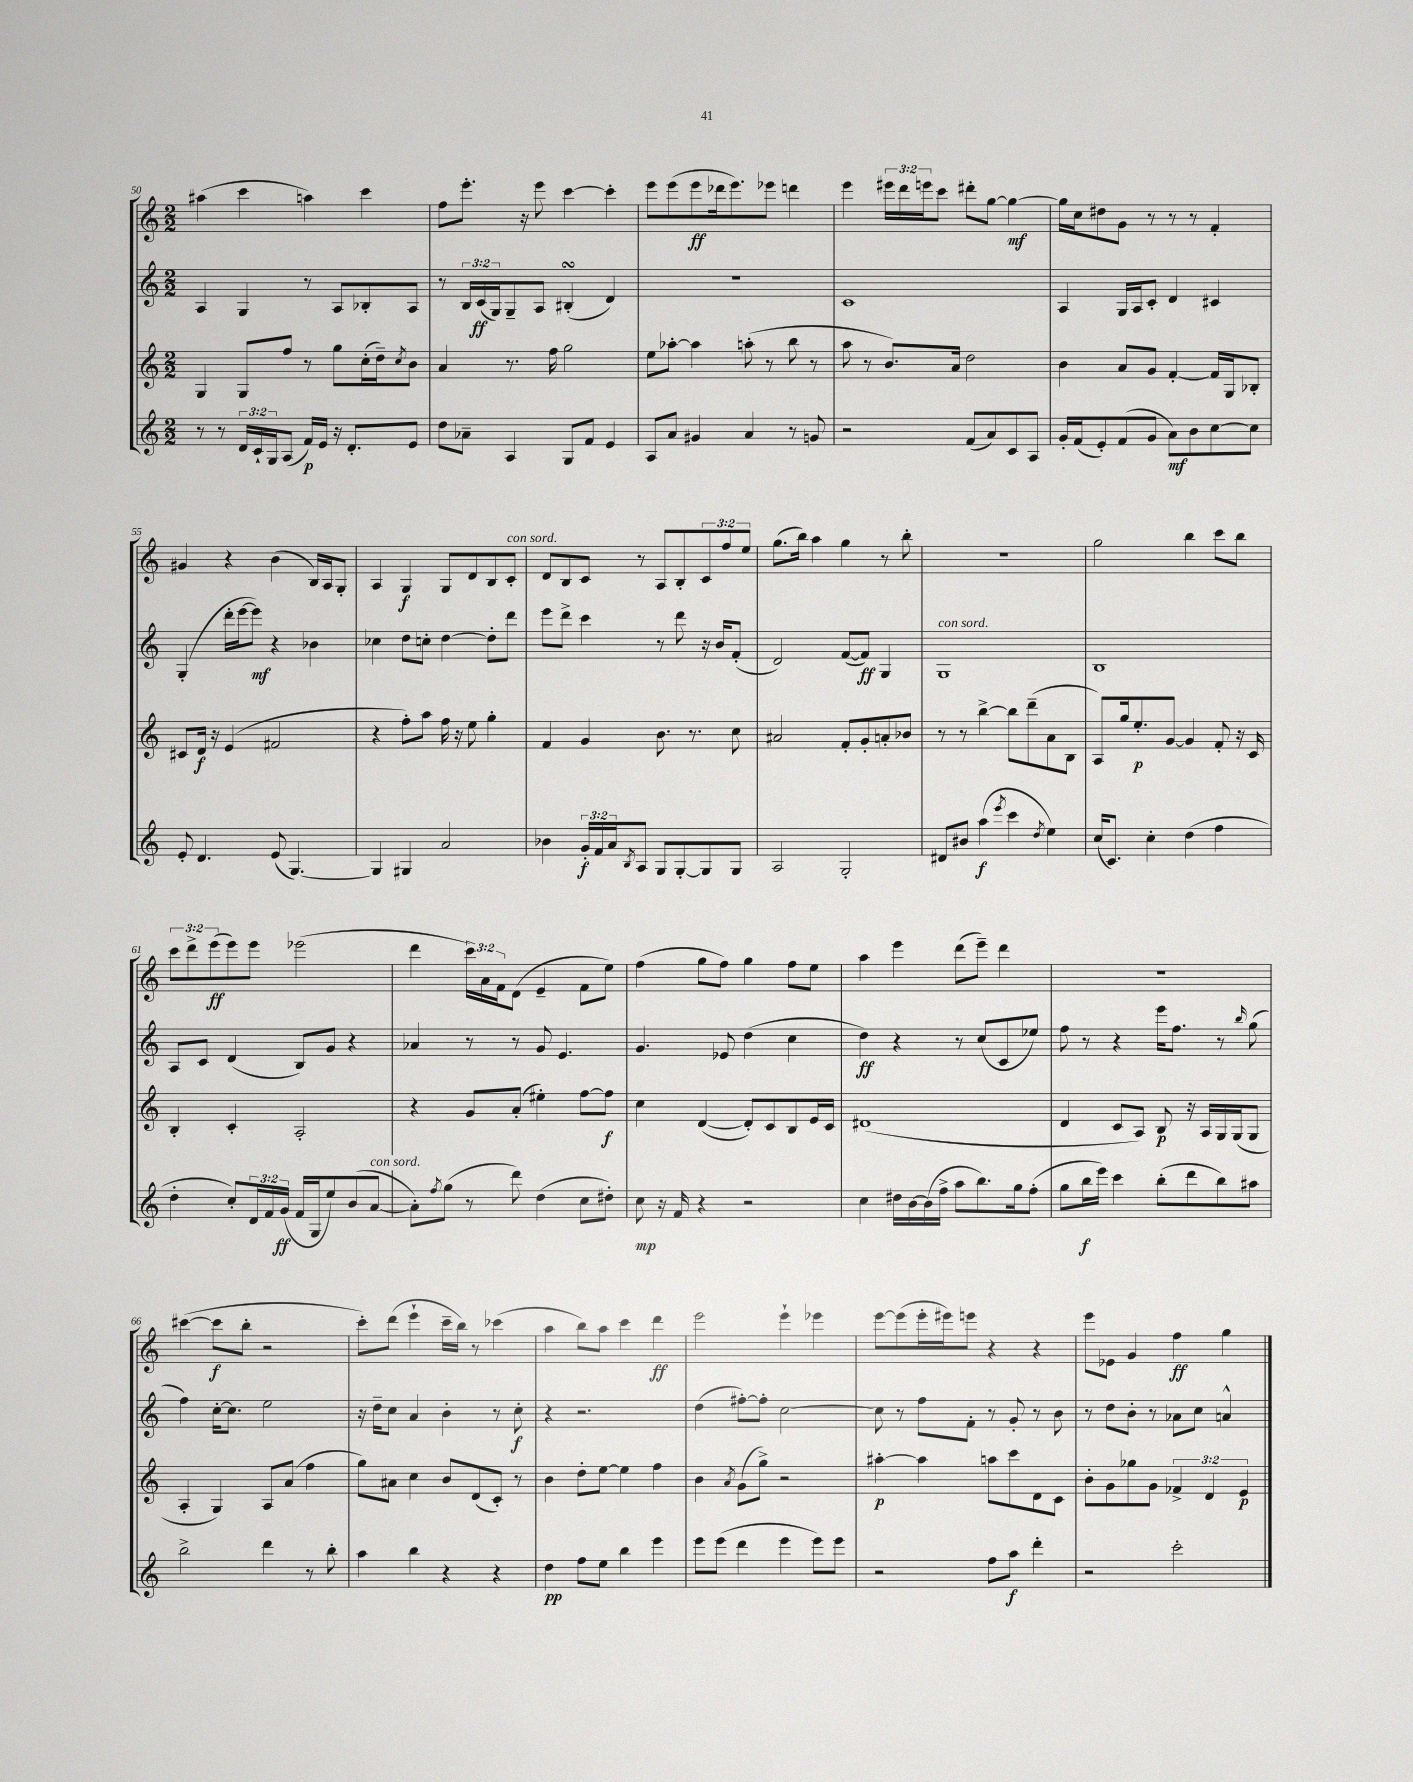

**kern	**dynam	**kern	**dynam	**kern	**dynam	**kern	**dynam
*part4	*part4	*part3	*part3	*part2	*part2	*part1	*part1
*staff4	*staff4	*staff3	*staff3	*staff2	*staff2	*staff1	*staff1
*clefG2	*	*clefG2	*	*clefG2	*	*clefG2	*
*k[]	*	*k[]	*	*k[]	*	*k[]	*
*M2/2	*	*M2/2	*	*M2/2	*	*M2/2	*
=50	=50	=50	=50	=50	=50	=50	=50
8r	.	4G/	.	4A/	.	(4aa#X\	.
8r	.	.	.	.	.	.	.
24d/LL	.	8G/L	.	4G/	.	4ccc\	.
24c`/	.	.	.	.	.	.	.
24G/J	.	.	.	.	.	.	.
(8A/J	.	8ff/J	.	.	.	.	.
16f/LL)	p	8r	.	8r	.	4aan\)	.
16e/JJ	.	.	.	.	.	.	.
16r	.	8gg\L	.	8A/L	.	.	.
8.d'/L	.	.	.	.	.	.	.
.	.	(16cc'\L	.	8B-X'/	.	4ccc\	.
.	.	16dd~\J)	.	.	.	.	.
.	.	8qcc/	.	.	.	.	.
8e/J	.	8b\J	.	8A/J	.	.	.
=51	=51	=51	=51	=51	=51	=51	=51
8dd\L	.	4a/	.	8r	.	8ff\L	.
8a-X~\J	.	.	.	24B/LL	.	8.eee'\J	.
.	.	.	.	(24c/	ff	.	.
.	.	.	.	24G/J)	.	.	.
4A/	.	8.r	.	8G~/	.	.	.
.	.	.	.	.	.	16r	.
.	.	.	.	8A/J	.	8eee\	.
.	.	16ff\	.	.	.	.	.
8G/L	.	2gg\	.	(4B#XsSsS'/	.	[4ccc\	.
8f/J	.	.	.	.	.	.	.
4e/	.	.	.	4d/)	.	4ccc'\]	.
=52	=52	=52	=52	=52	=52	=52	=52
8A/L	.	8ee\L	.	1r	.	8eee\L	.
8a/J	.	[8aa-X'\J	.	.	.	(8eee\	.
4g#X/	.	4aa-\]	.	.	.	8eee\	ff
.	.	.	.	.	.	16ddd-X\k	.
.	.	.	.	.	.	8.eee\)	.
4a/	.	(8aan'\	.	.	.	.	.
.	.	8r	.	.	.	8eee-X\J	.
8r	.	8bb\	.	.	.	4dddn\	.
8gn/	.	8r	.	.	.	.	.
=53	=53	=53	=53	=53	=53	=53	=53
2r	.	8aa\	.	1c	.	4eee\	.
.	.	8r	.	.	.	.	.
.	.	8.b/L)	.	.	.	24eee#X\LL	.
.	.	.	.	.	.	24ddd\	.
.	.	.	.	.	.	24eeen\J	.
.	.	.	.	.	.	8ccc\J	.
.	.	16a/Jk	.	.	.	.	.
(8f/L	.	2dd\	.	.	.	8ddd#X'\L	.
8a/)	.	.	.	.	.	[8gg\J	.
8c/	.	.	.	.	.	4gg\_	mf
8A/J	.	.	.	.	.	.	.
=54	=54	=54	=54	=54	=54	=54	=54
16g'/LL	.	4b\	.	4A/	.	16gg\LL]	.
(16f/J	.	.	.	.	.	16cc\J	.
8e'/)	.	.	.	.	.	8dd#X\	.
(8f/	.	8a/L	.	16G/LL	.	8g\J	.
.	.	.	.	16A/J	.	.	.
8g/J	.	8g/J	.	8c'/J	.	8r	.
8a\L)	mf	[4f'/	.	4d/	.	8r	.
8b\	.	.	.	.	.	8r	.
[8cc\	.	16f/LL]	.	4c#X/	.	4f'/	.
.	.	16G/J	.	.	.	.	.
8cc\J]	.	8B-X'/J	.	.	.	.	.
!!LO:LB:g=z
=55	=55	=55	=55	=55	=55	=55	=55
8e'/	.	8c#X/L	.	(4G'/	.	4g#X/	.
4.d/	.	16d/Jk	f	.	.	.	.
.	.	16r	.	.	.	.	.
.	.	(4e/	.	16ddd'\LL	.	4r	.
.	.	.	.	[16eee\J	.	.	.
.	.	.	.	8eee\J])	mf	.	.
(8e/	.	2f#X/	.	4r	.	(4b\	.
[4.G/)	.	.	.	.	.	.	.
.	.	.	.	4b-X\	.	16B/LL)	.
.	.	.	.	.	.	16A/J	.
.	.	.	.	.	.	8G'/J	.
=56	=56	=56	=56	=56	=56	=56	=56
4G/]	.	4r	.	4cc-X\	.	4A/	.
4G#X/	.	8ff'\L)	.	8dd\L	.	4G/	f
.	.	8aa\J	.	8ccn'\J	.	.	.
2a/	.	16ff\	.	[4dd\	.	8G/L	.
.	.	16r	.	.	.	.	.
.	.	8ee\	.	.	.	8d/	.
.	.	4gg'\	.	8dd'\L]	.	8B/	.
!	!	!	!	!	!	!LO:TX:a:i:t=con sord.	!
.	.	.	.	8ddd\J	.	8c'/J	.
=57	=57	=57	=57	=57	=57	=57	=57
4b-X\	.	4f/	.	8eee\L	.	8d/L	.
.	.	.	.	8ddd^\J	.	8B/	.
24g'/LL	f	4g/	.	4ccc\	.	8c/J	.
24f/	.	.	.	.	.	.	.
24a/J	.	.	.	.	.	.	.
8qB/	.	.	.	.	.	.	.
8A/J	.	.	.	.	.	8r	.
8G/L	.	8.b\	.	8r	.	8A/L	.
[8G'/	.	.	.	8ddd\	.	8B'/	.
.	.	8.r	.	.	.	.	.
8G/]	.	.	.	16r	.	12c/	.
.	.	.	.	16b/KL	.	.	.
.	.	.	.	.	.	12ff/	.
8G/J	.	8cc\	.	(8f'/J	.	.	.
.	.	.	.	.	.	12ee/J	.
=58	=58	=58	=58	=58	=58	=58	=58
2A/	.	2a#X/	.	2d/)	.	(8.gg\L	.
.	.	.	.	.	.	16bb\Jk)	.
.	.	.	.	.	.	4aa\	.
2G'/	.	8f'/L	.	([8f/L	.	4gg\	.
.	.	8g'/	.	8f/J])	ff	.	.
.	.	8an'/	.	4G/	.	8r	.
.	.	8b-X/J	.	.	.	8bb'\	.
=59	=59	=59	=59	=59	=59	=59	=59
!	!	!	!	!LO:TX:a:i:t=con sord.	!	!	!
8d#X/L	.	8r	.	1G	.	1r	.
8b#X/J	.	8r	.	.	.	.	.
(4aa\	f	[4bb^\	.	.	.	.	.
8qeee/	.	.	.	.	.	.	.
4ccc\	.	8bb\L]	.	.	.	.	.
.	.	(8ddd~\	.	.	.	.	.
8qdd/	.	.	.	.	.	.	.
4ee\)	.	8a\	.	.	.	.	.
.	.	8B\J	.	.	.	.	.
=60	=60	=60	=60	=60	=60	=60	=60
(16cc/KL	.	8A/L)	.	1B	.	2gg\	.
8.c/J)	.	.	.	.	.	.	.
.	.	16gg/k	.	.	.	.	.
.	.	8.ee'/	p	.	.	.	.
4cc'\	.	.	.	.	.	.	.
.	.	[8g/J	.	.	.	.	.
(4dd\	.	4g/]	.	.	.	4bb\	.
4ff\	.	8f'/	.	.	.	8ccc\L	.
.	.	16r	.	.	.	8bb\J	.
.	.	16c/	.	.	.	.	.
!!LO:LB:g=z
=61	=61	=61	=61	=61	=61	=61	=61
4dd'\	.	4B'/	.	8A/L	.	12ccc\L	.
.	.	.	.	.	.	12ddd^\	.
.	.	.	.	8c/J	.	.	.
.	.	.	.	.	.	(12eee\	ff
8cc'/L)	.	4c'/	.	(4d/	.	8eee\)	.
24d/L	.	.	.	.	.	8eee\J	.
24f/	.	.	.	.	.	.	.
(24g/JJ	ff	.	.	.	.	.	.
16f/LL	.	2A'/	.	8B/L)	.	(2eee-X\	.
16G/J	.	.	.	.	.	.	.
8ee/)	.	.	.	8g/J	.	.	.
(8b/	.	.	.	4r	.	.	.
!LO:TX:a:i:t=con sord.	!	!	!	!	!	!	!
[8a/J	.	.	.	.	.	.	.
=62	=62	=62	=62	=62	=62	=62	=62
8a'\L])	.	4r	.	4a-X/	.	4ddd\	.
8qff/	.	.	.	.	.	.	.
(8gg\J	.	.	.	.	.	.	.
8r	.	8g/L	.	8r	.	24ccc\LL)	.
.	.	.	.	.	.	24a\	.
.	.	.	.	.	.	24f\J	.
8ddd\)	.	(8a'/J	.	8r	.	(8d\J	.
(4dd\	.	4ee#X'\)	.	8g/	.	4e~/	.
.	.	.	.	4.e/	.	.	.
8cc\L	.	[8ff\L	.	.	.	8f\L	.
8dd#X'\J)	.	8ff\J]	f	.	.	8ee\J)	.
=63	=63	=63	=63	=63	=63	=63	=63
8cc\	mp	4cc\	.	4.g/	.	(4ff\	.
16r	.	.	.	.	.	.	.
16f/	.	.	.	.	.	.	.
4r	.	([4d/	.	.	.	8gg\L	.
.	.	.	.	8e-X/	.	8ff\J)	.
2r	.	8d'/L])	.	(4dd\	.	4gg\	.
.	.	8c/	.	.	.	.	.
.	.	8B/	.	4cc\	.	8ff\L	.
.	.	16e/L	.	.	.	8ee\J	.
.	.	16c/JJ	.	.	.	.	.
=64	=64	=64	=64	=64	=64	=64	=64
4cc\	.	(1d#X	.	4dd\)	ff	4aa\	.
16dd#X\LL	.	.	.	4r	.	4eee\	.
[16b\	.	.	.	.	.	.	.
(16b\]	.	.	.	.	.	.	.
16ff^\JJ	.	.	.	.	.	.	.
8aa\L	.	.	.	8r	.	(8ddd\L	.
8.bb\)	.	.	.	(8cc/L	.	8eee~\J)	.
.	.	.	.	8c/	.	4ddd\	.
16gg\k	.	.	.	.	.	.	.
(8ff'\J	.	.	.	8ee-X/J)	.	.	.
=65	=65	=65	=65	=65	=65	=65	=65
8gg\L	.	4d/	.	8ff\	.	1r	.
16bb\L	f	.	.	8r	.	.	.
16eee\JJ)	.	.	.	.	.	.	.
4ccc\	.	8c/L	.	4r	.	.	.
.	.	8A/J)	.	.	.	.	.
(8bb'\L	.	8B/	p	16eee\KL	.	.	.
.	.	.	.	8.ff\J	.	.	.
8ddd\	.	16r	.	.	.	.	.
.	.	16A/LL	.	.	.	.	.
8bb\)	.	16G/	.	8r	.	.	.
.	.	(16G/J	.	.	.	.	.
.	.	.	.	16qqbb/	.	.	.
8aa#X\J	.	8G/J	.	(8gg\	.	.	.
!!LO:LB:g=z
=66	=66	=66	=66	=66	=66	=66	=66
2bb^\	.	4A'/	.	4ff\)	.	([4ccc#X\	.
.	.	4G/)	.	[16cc'\KL	.	8ccc#\L]	f
.	.	.	.	8.cc\J]	.	.	.
.	.	.	.	.	.	8bb'\J	.
4ddd\	.	8A/L	.	2ee\	.	2r	.
.	.	(8a/J	.	.	.	.	.
8r	.	4ff\	.	.	.	.	.
8bb'\	.	.	.	.	.	.	.
=67	=67	=67	=67	=67	=67	=67	=67
4aa\	.	8gg\L)	.	16r	.	8ccc'\L)	.
.	.	.	.	16dd~\KL	.	.	.
.	.	8a#X\J	.	8cc\J	.	(8ddd\J	.
4bb\	.	4cc\	.	4a/	.	4eee`\	.
4r	.	8b/L	.	4b'\	.	16ccc~\LL	.
.	.	.	.	.	.	16bb\JJ)	.
.	.	(8d/	.	.	.	8r	.
4r	.	8c'/J)	.	8r	.	(4ccc-X\	.
.	.	8r	.	8cc'\	f	.	.
=68	=68	=68	=68	=68	=68	=68	=68
4dd\	pp	4b\	.	4r	.	4aa\	.
8ff\L	.	8dd'\L	.	2.r	.	8bb\L)	.
8ee\J	.	[8ee\J	.	.	.	8aa\J	.
4bb\	.	4ee\]	.	.	.	4ccc\	.
4eee\	.	4ff\	.	.	.	4ddd\	ff
=69	=69	=69	=69	=69	=69	=69	=69
8eee\L	.	4b\	.	(4dd\	.	2eee\	.
(8eee\J	.	.	.	.	.	.	.
.	.	8qa/	.	.	.	.	.
4ddd\	.	(8g\L	.	[8ff#X'\L)	.	.	.
.	.	8gg^\J)	.	8ff#'\J]	.	.	.
4eee\	.	2r	.	[2cc\	.	4eee`\	.
8eee\L)	.	.	.	.	.	4eee-X\	.
8eee\J	.	.	.	.	.	.	.
=70	=70	=70	=70	=70	=70	=70	=70
2r	.	[4aa#X'\	p	8cc\]	.	[8eee\L	.
.	.	.	.	8r	.	(8eee\]	.
.	.	4aa#\]	.	8ff\L	.	16eee'\L	.
.	.	.	.	.	.	16eee#X\J)	.
.	.	.	.	8f'\J	.	8eeen\J	.
8ff\L	.	8aan\L	.	8r	.	4r	.
8aa\J	f	8ccc\	.	8g'/	.	.	.
4ddd'\	.	8d\	.	8r	.	4r	.
.	.	8c\J	.	8b\	.	.	.
=71	=71	=71	=71	=71	=71	=71	=71
2r	.	8b'\L	.	8r	.	8eee\L	.
.	.	8g\	.	8dd\L	.	8e-X\J	.
.	.	8gg-X\	.	8b'\J	.	4g/	.
.	.	8g\J	.	8r	.	.	.
2ccc'\	.	6f-X^/	.	8a-X\L	.	4ff\	ff
.	.	.	.	8cc\J	.	.	.
.	.	6d/	.	.	.	.	.
.	.	.	.	4an^^/	.	4gg\	.
.	.	6e/	p	.	.	.	.
==	==	==	==	==	==	==	==
*-	*-	*-	*-	*-	*-	*-	*-
